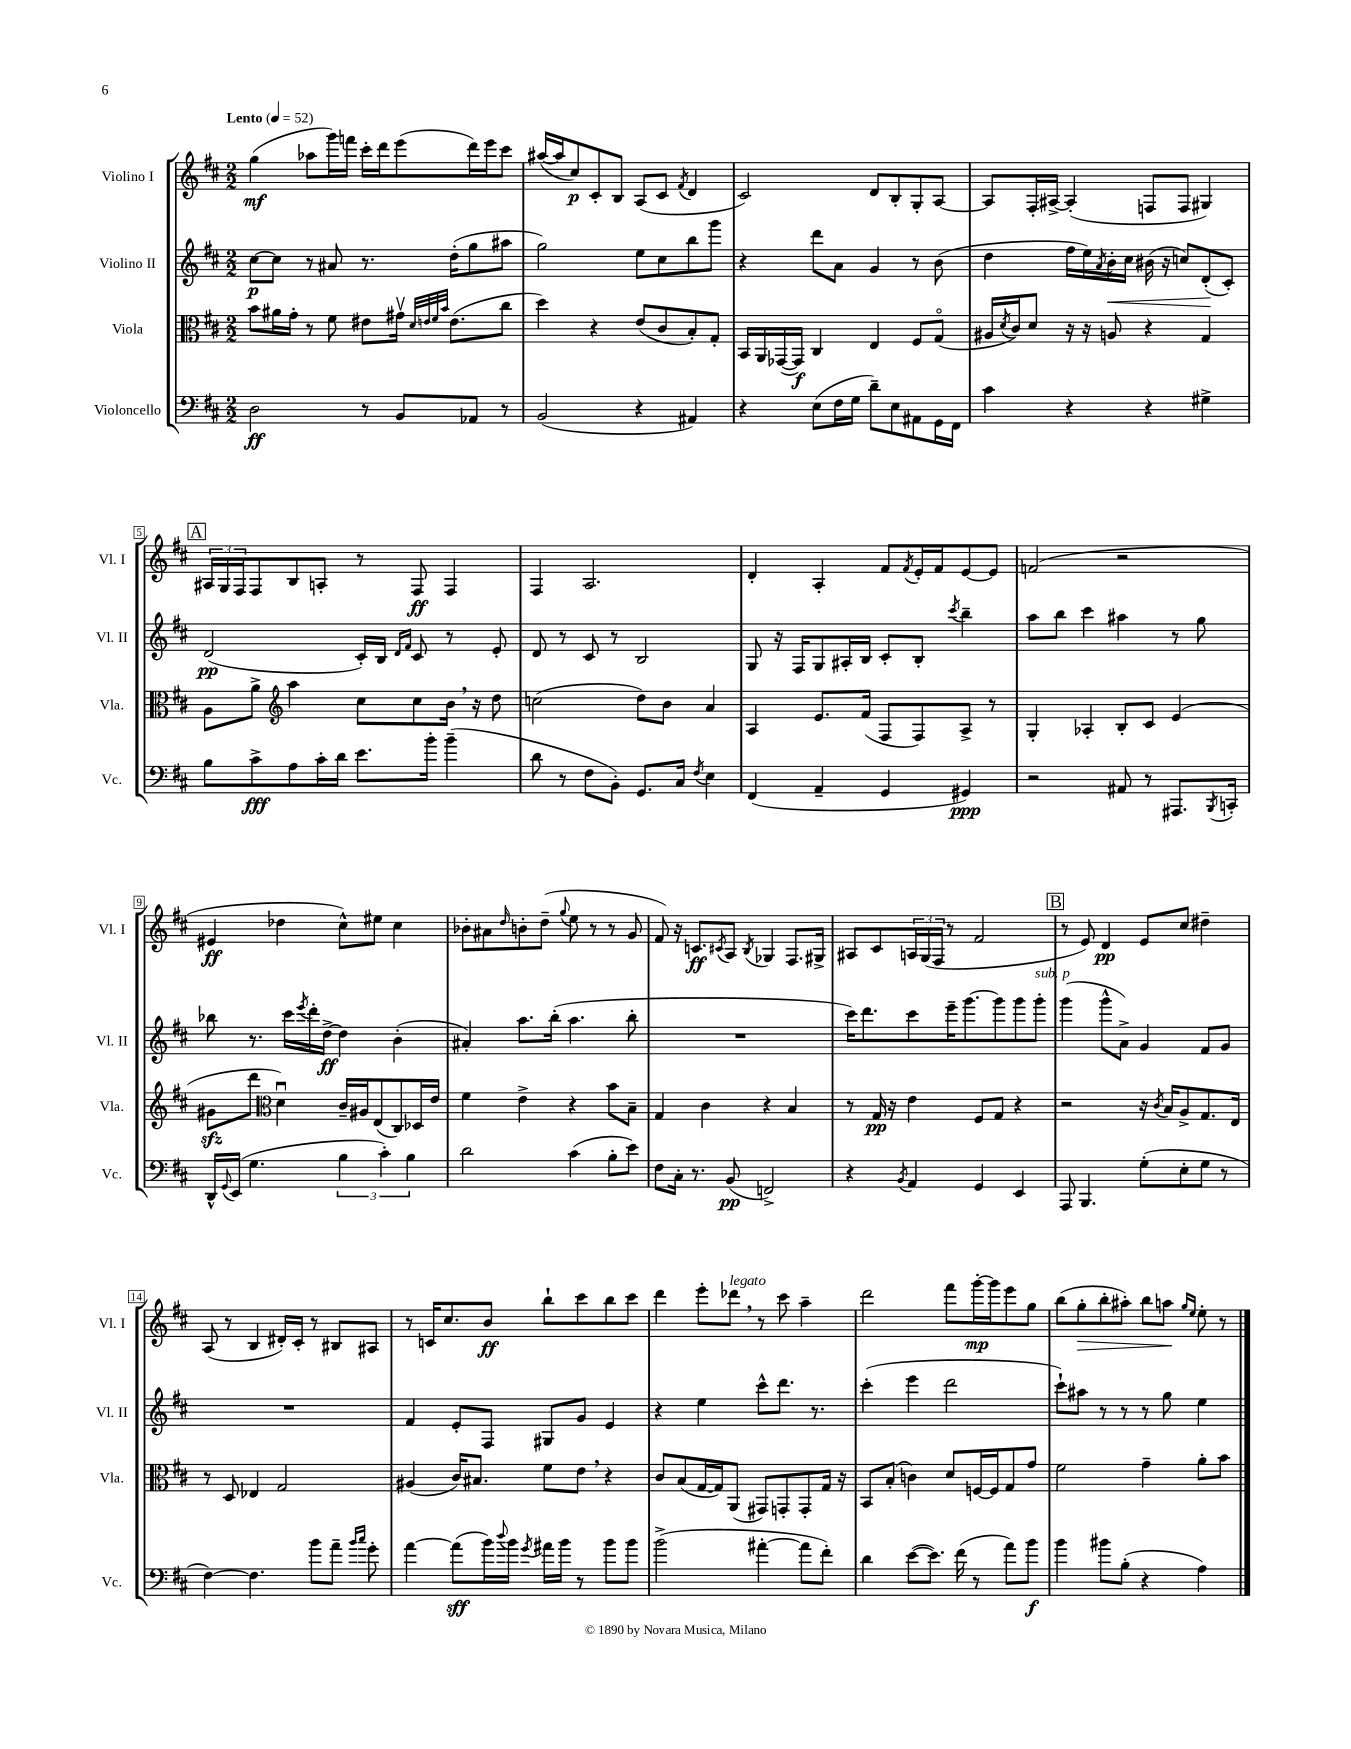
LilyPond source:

<<
\new StaffGroup <<
\new Staff = "s0" \with { instrumentName = "Violino I" shortInstrumentName = "Vl. I" } {
    \clef treble \key d \major \numericTimeSignature \time 2/2 \tempo "Lento" 4 = 52
    g''4\mf( aes''8 g'''16) f'''16 cis'''16-. d'''16 e'''8( d'''16) e'''16 cis'''8 |
    ais''16~( ais''16 cis''8\p) cis'8-. b8 a8( cis'8 \acciaccatura { fis'8 } d'4 |
    cis'2) d'8 b8-. g8-. a8~ |
    a8 fis16-. ais16~-> ais4-.( f8 f8 gis4) |
    \mark \markup { \box "A" } \tuplet 3/2 { ais16 g16 fis16 } fis8 b8 a8-. r8 fis8\ff fis4 |
    fis4 a2. |
    d'4-. a4-. fis'8 \acciaccatura { fis'8 } e'16-. fis'16 e'8~ e'8 |
    f'2( r2 |
    eis'4\ff des''4 cis''8-^) eis''8 cis''4 |
    bes'8-. ais'8 \grace { d''16 } b'8-. d''8--( \appoggiatura { g''8 } e''8 r8 r8 g'8 |
    fis'8) r16 c'8.\ff \acciaccatura { cis'8 } a8 \acciaccatura { b8 } ges4 fis8. gis16-> |
    ais8 cis'8 \tuplet 3/2 { a16 g16( fis16 } r8 fis'2 |
    \mark \markup { \box "B" } r8 e'8) d'4\pp e'8 cis''8 dis''4-- |
    a8( r8 b4 dis'16-.) cis'16-. r8 bis8 ais8 |
    r8 c'16 cis''8. b'8\ff b''8-! cis'''8 b''8 cis'''8 |
    d'''4 e'''8-. des'''8^\markup { \italic "legato" } \breathe r8 cis'''8 a''4-- |
    d'''2 fis'''8 g'''16~-.\mp g'''16 e'''8 g''8 |
    b''8( g''8-.\> b''8-. ais''8-.) b''8 a''8\! \grace { g''16 e''16 } e''8-. r8 \bar "|." |
}
\new Staff = "s1" \with { instrumentName = "Violino II" shortInstrumentName = "Vl. II" } {
    \clef treble \key d \major \numericTimeSignature \time 2/2
    cis''8~\p cis''8 r8 ais'8 r8. d''16-.( g''8 ais''8 |
    g''2) e''8 cis''8 b''8 g'''8 |
    r4 d'''8 a'8 g'4 r8 b'8( |
    d''4 fis''16 e''16) \acciaccatura { a'8 } b'16-.\< cis''16 bis'16( r16 c''8) d'8-.\!( cis'8-.) |
    \mark \markup { \box "A" } d'2\pp( cis'16-.) b16 \grace { d'16 fis'16 } cis'8 r8 e'8-. |
    d'8 r8 cis'8 r8 b2 |
    g8 r16 fis16 g8 ais16-. b16 cis'8-. b8-. \acciaccatura { cis'''8 } b''4-- |
    a''8 b''8 cis'''4 ais''4 r8 g''8 |
    bes''8 r8. cis'''16 \acciaccatura { e'''8 } d'''16-. d''16~->\ff d''4 b'4-.( |
    ais'4-.) a''8. b''16-.( a''4. b''8-. |
    R1 |
    cis'''16) d'''8. cis'''8 e'''16-- g'''8.~ g'''8 g'''8 g'''8-.^\markup { \italic "sub. p" } |
    \mark \markup { \box "B" } g'''4( g'''8-^ a'8->) g'4 fis'8 g'8 |
    R1 |
    fis'4 e'8-. fis8 gis8 g'8 e'4 |
    r4 e''4 cis'''8-^ d'''8. r8. |
    cis'''4-.( e'''4 d'''2 |
    cis'''8-!) ais''8 r8 r8 r8 g''8 e''4 \bar "|." |
}
\new Staff = "s2" \with { instrumentName = "Viola" shortInstrumentName = "Vla." } {
    \clef alto \key d \major \numericTimeSignature \time 2/2
    b'8 ais'16 g'16-. r8 fis'8 eis'8 gis'16\upbow \grace { d'32 e'32 fis'32 b'32 } e'8.( cis''8 |
    d''4) r4 e'8( cis'8 b8-.) g8-. |
    b,16 a,16 ges,16~( ges,16\f) cis4 e4 fis8 g8\flageolet( |
    ais16 \acciaccatura { d'8 } cis'16) d'8 r16 r16 a8 r4 g4 |
    \mark \markup { \box "A" } a8 a'8-> \clef treble a''4 cis''8 cis''8 b'16 \breathe r16 d''8 |
    c''2( d''8) b'8 a'4 |
    a4 e'8. fis'16( fis8 fis8) a8-> r8 |
    g4-. aes4-. b8-. cis'8 e'4( |
    gis'8\sfz d'''8 \clef alto d'4\downbow) cis'16-- ais16 e8( cis8) des16 e'16 |
    fis'4 e'4-> r4 b'8 b8-- |
    g4 cis'4 r4 b4 |
    r8 g16\pp r16 e'4 fis8 g8 r4 |
    \mark \markup { \box "B" } r2 r16 \acciaccatura { cis'8 } b16 a8-> g8. e16 |
    r8 d8 ees4 g2 |
    ais4( cis'16) bis8. fis'8 e'8 \breathe r4 |
    cis'8 b8( g16~ g16) a,8( gis,8) g,8-. g,8-. g16 r16 |
    b,8 b8-.( c'4) d'8 f16~ f16 g8 g'8 |
    fis'2 g'4-- a'8-. b'8 \bar "|." |
}
\new Staff = "s3" \with { instrumentName = "Violoncello" shortInstrumentName = "Vc." } {
    \clef bass \key d \major \numericTimeSignature \time 2/2
    d2\ff r8 b,8 aes,8 r8 |
    b,2( r4 ais,4) |
    r4 e8( fis16 g16 d'8--) e8 ais,8 g,16 fis,16 |
    cis'4 r4 r4 gis4-> |
    \mark \markup { \box "A" } b8 cis'8->\fff a8 cis'16-. d'16 e'8. b'16-. b'4--( |
    d'8 r8 fis8 b,8-.) g,8. cis16 \acciaccatura { fis8 } e4 |
    fis,4( a,4-- g,4 gis,4\ppp) |
    r2 ais,8 r8 ais,,8. \acciaccatura { b,,8 } c,16-. |
    d,16-^ \appoggiatura { g,8 } e,16( g4. \tuplet 3/2 { b4 cis'4-.) b4 } |
    d'2 cis'4( b8-. e'8) |
    fis8 cis16-. r8. b,8\pp( f,2->) |
    r4 \acciaccatura { b,8 } a,4 g,4 e,4 |
    \mark \markup { \box "B" } a,,8 b,,4. g8-.( e8-. g8 r8 |
    fis4~) fis4. b'8 a'8-- \grace { b'16 cis''16 } g'8-. |
    a'4~ a'8\sff( b'16) \appoggiatura { d''8 } b'16 \acciaccatura { g'8 } ais'16 b'16 r8 b'8 b'8 |
    b'2->( ais'4~-. ais'8 fis'8-.) |
    d'4 e'8~( e'8.) fis'16( r8 a'8) b'8\f |
    b'4 bis'8 b8-.( r4 a4) \bar "|." |
}
>>
>>
\layout { \context { \Score \override BarNumber.stencil = #(make-stencil-boxer 0.1 0.3 ly:text-interface::print) } }
